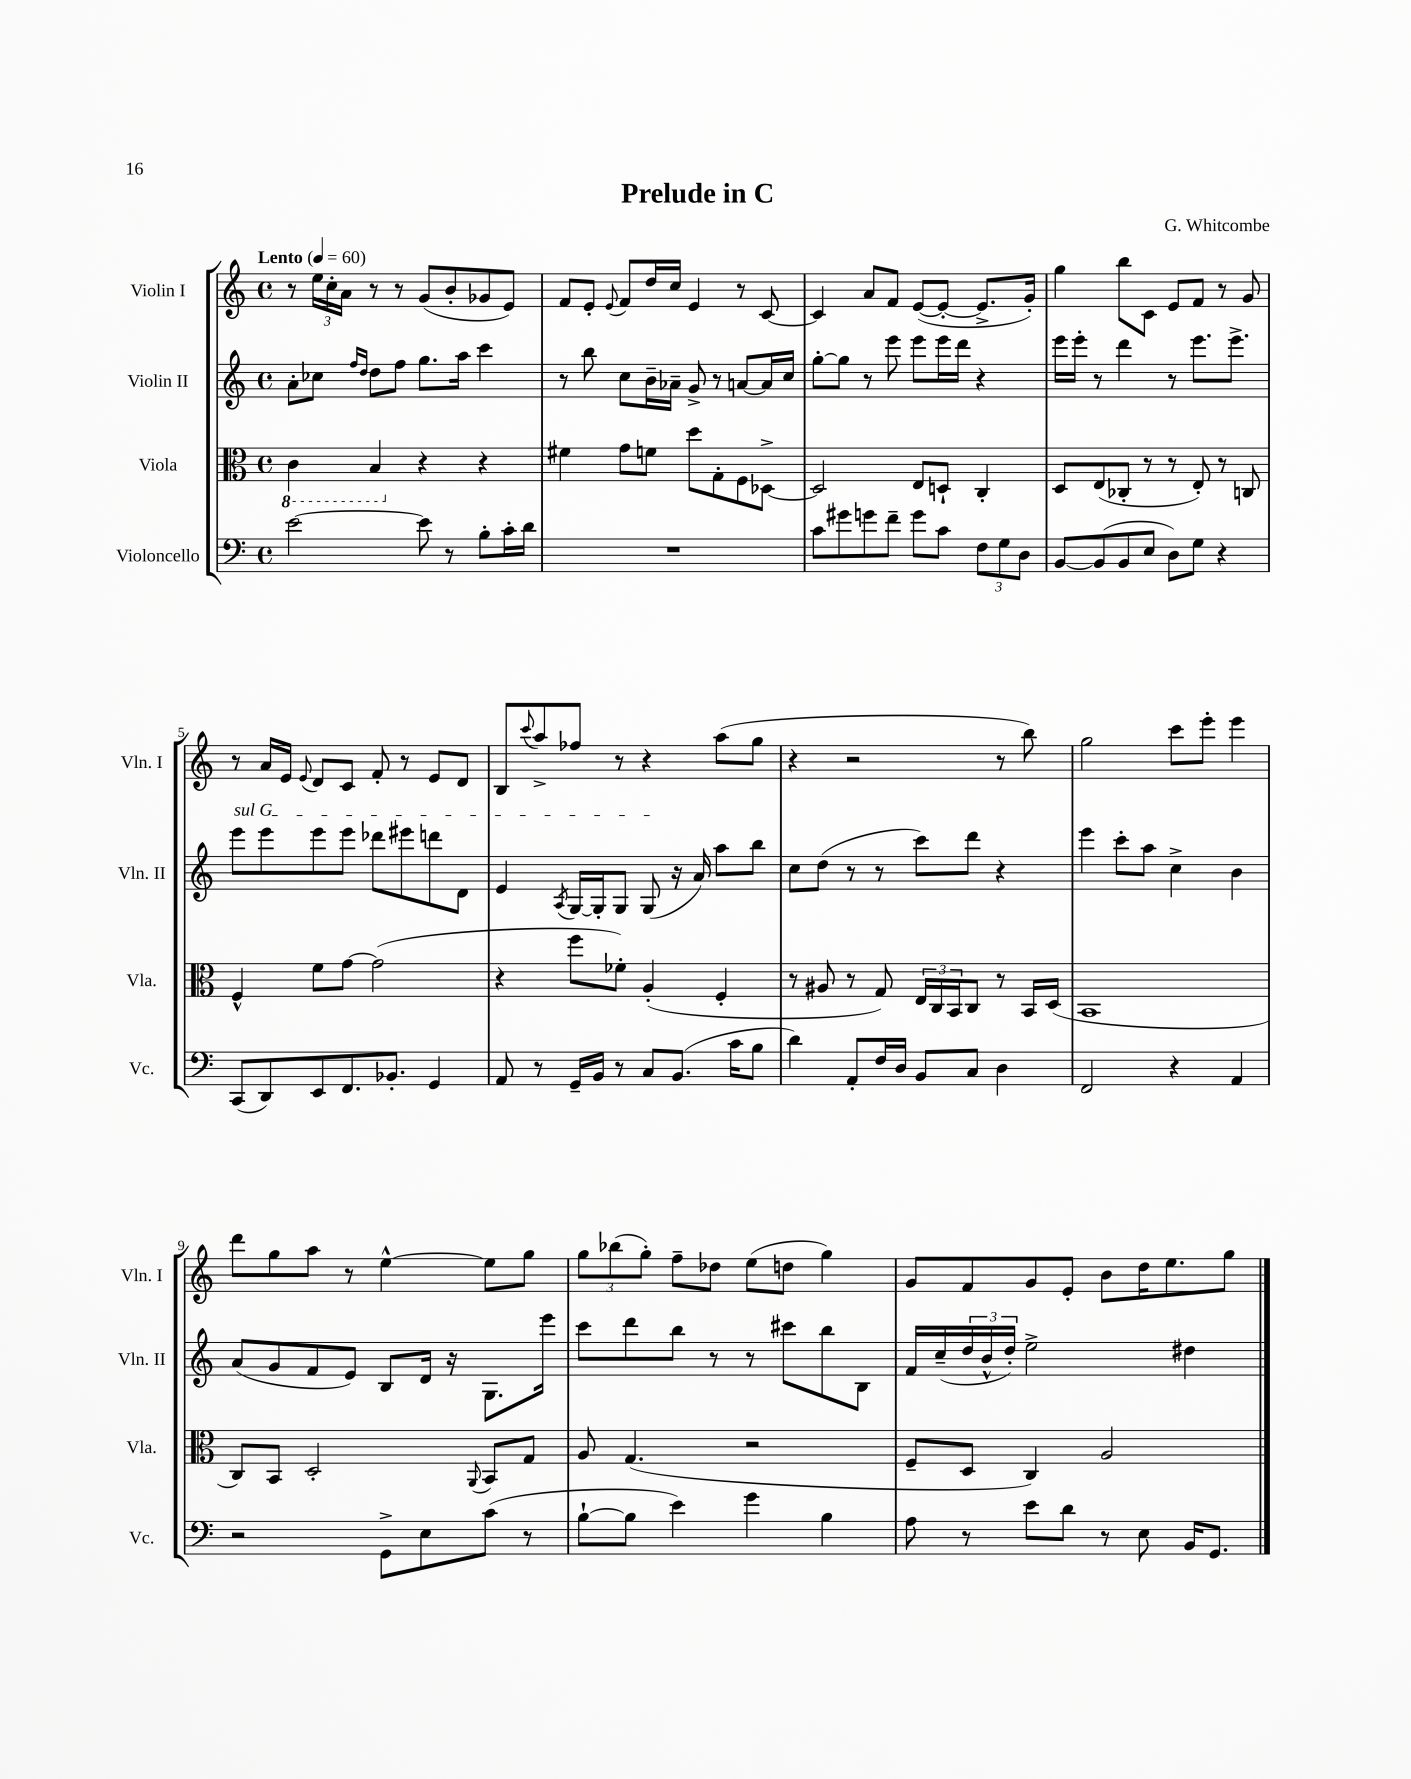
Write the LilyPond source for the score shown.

\header { title = "Prelude in C" composer = "G. Whitcombe" }
<<
\new StaffGroup <<
\new Staff = "s0" \with { instrumentName = "Violin I" shortInstrumentName = "Vln. I" } {
    \clef treble \key c \major \defaultTimeSignature \time 4/4 \tempo "Lento" 4 = 60
    r8 \tuplet 3/2 { e''16 c''16-. a'16 } r8 r8 g'8( b'8-. ges'8 e'8) |
    f'8 e'8-. \appoggiatura { e'8 } f'8 d''16 c''16 e'4 r8 c'8~ |
    c'4 a'8 f'8 e'8~( e'8~-. e'8.-> g'16-.) |
    g''4 b''8 c'8 e'8 f'8 r8 g'8 |
    r8 a'16 e'16 \appoggiatura { e'8 } d'8 c'8 f'8-. r8 e'8 d'8 |
    b8 \appoggiatura { c'''8 } a''8-> fes''8 r8 r4 a''8( g''8 |
    r4 r2 r8 b''8) |
    g''2 c'''8 e'''8-. e'''4 |
    d'''8 g''8 a''8 r8 e''4~-^ e''8 g''8 |
    \tuplet 3/2 { g''8 bes''8( g''8-.) } f''8-- des''8 e''8( d''8 g''4) |
    g'8 f'8 g'8 e'8-. b'8 d''16 e''8. g''8 \bar "|." |
}
\new Staff = "s1" \with { instrumentName = "Violin II" shortInstrumentName = "Vln. II" } {
    \clef treble \key c \major \defaultTimeSignature \time 4/4
    a'8-. ces''8 \grace { f''16 d''16 } d''8 f''8 g''8. a''16 c'''4 |
    r8 b''8 c''8 b'16-- aes'16-- g'8-> r8 a'8~ a'16 c''16 |
    g''8~-. g''8 r8 e'''8 e'''8 e'''16 d'''16 r4 |
    e'''16 e'''16-. r8 d'''4 r8 e'''8. e'''8.-> |
    \once \override TextSpanner.bound-details.left.text = \markup { \italic "sul G" } e'''8\startTextSpan e'''8 e'''8 e'''8 des'''8 eis'''8 d'''8 d'8 |
    e'4 \acciaccatura { a8 } g16~ g16-. g8 g8\stopTextSpan( r16 a'16) a''8 b''8 |
    c''8 d''8( r8 r8 c'''8) d'''8 r4 |
    e'''4 c'''8-. a''8 c''4-> b'4 |
    a'8( g'8 f'8 e'8) b8 d'16 r16 g8. e'''16 |
    c'''8 d'''8 b''8 r8 r8 cis'''8 b''8 b8 |
    f'16 c''16--( \tuplet 3/2 { d''16 b'16-^ d''16-.) } e''2-> dis''4 \bar "|." |
}
\new Staff = "s2" \with { instrumentName = "Viola" shortInstrumentName = "Vla." } {
    \clef alto \key c \major \defaultTimeSignature \time 4/4
    \ottava #-1 c4 b,4 \ottava #0 r4 r4 |
    fis'4 g'8 f'8 d''8 g8-. f8 des8~-> |
    des2 e8 d8-! c4-. |
    d8 e8( ces8-. r8 r8 e8-.) r8 c8 |
    f4-^ f'8 g'8~ g'2( |
    r4 f''8 fes'8-.) a4-.( f4-. |
    r8 ais8 r8 g8) \tuplet 3/2 { e16 c16 b,16 } c8 r8 b,16 d16( |
    b,1 |
    c8) b,8 d2-. \appoggiatura { a,8 } b,8 g8 |
    a8 g4.( r2 |
    f8-- d8 c4) a2 \bar "|." |
}
\new Staff = "s3" \with { instrumentName = "Violoncello" shortInstrumentName = "Vc." } {
    \clef bass \key c \major \defaultTimeSignature \time 4/4
    e'2~ e'8 r8 b8-. c'16-. d'16 |
    R1 |
    c'8 gis'8 g'8 f'8-- g'8 c'8 \tuplet 3/2 { f8 g8 d8 } |
    b,8~ b,8( b,8 e8 d8) g8 r4 |
    c,8( d,8) e,8 f,8. bes,8.-. g,4 |
    a,8 r8 g,16-- b,16 r8 c8 b,8.( c'16 b8 |
    d'4) a,8-. f16 d16 b,8 c8 d4 |
    f,2 r4 a,4 |
    r2 g,8-> e8 c'8( r8 |
    b8~-! b8 e'4) g'4 b4 |
    a8 r8 e'8 d'8 r8 e8 b,16 g,8. \bar "|." |
}
>>
>>
